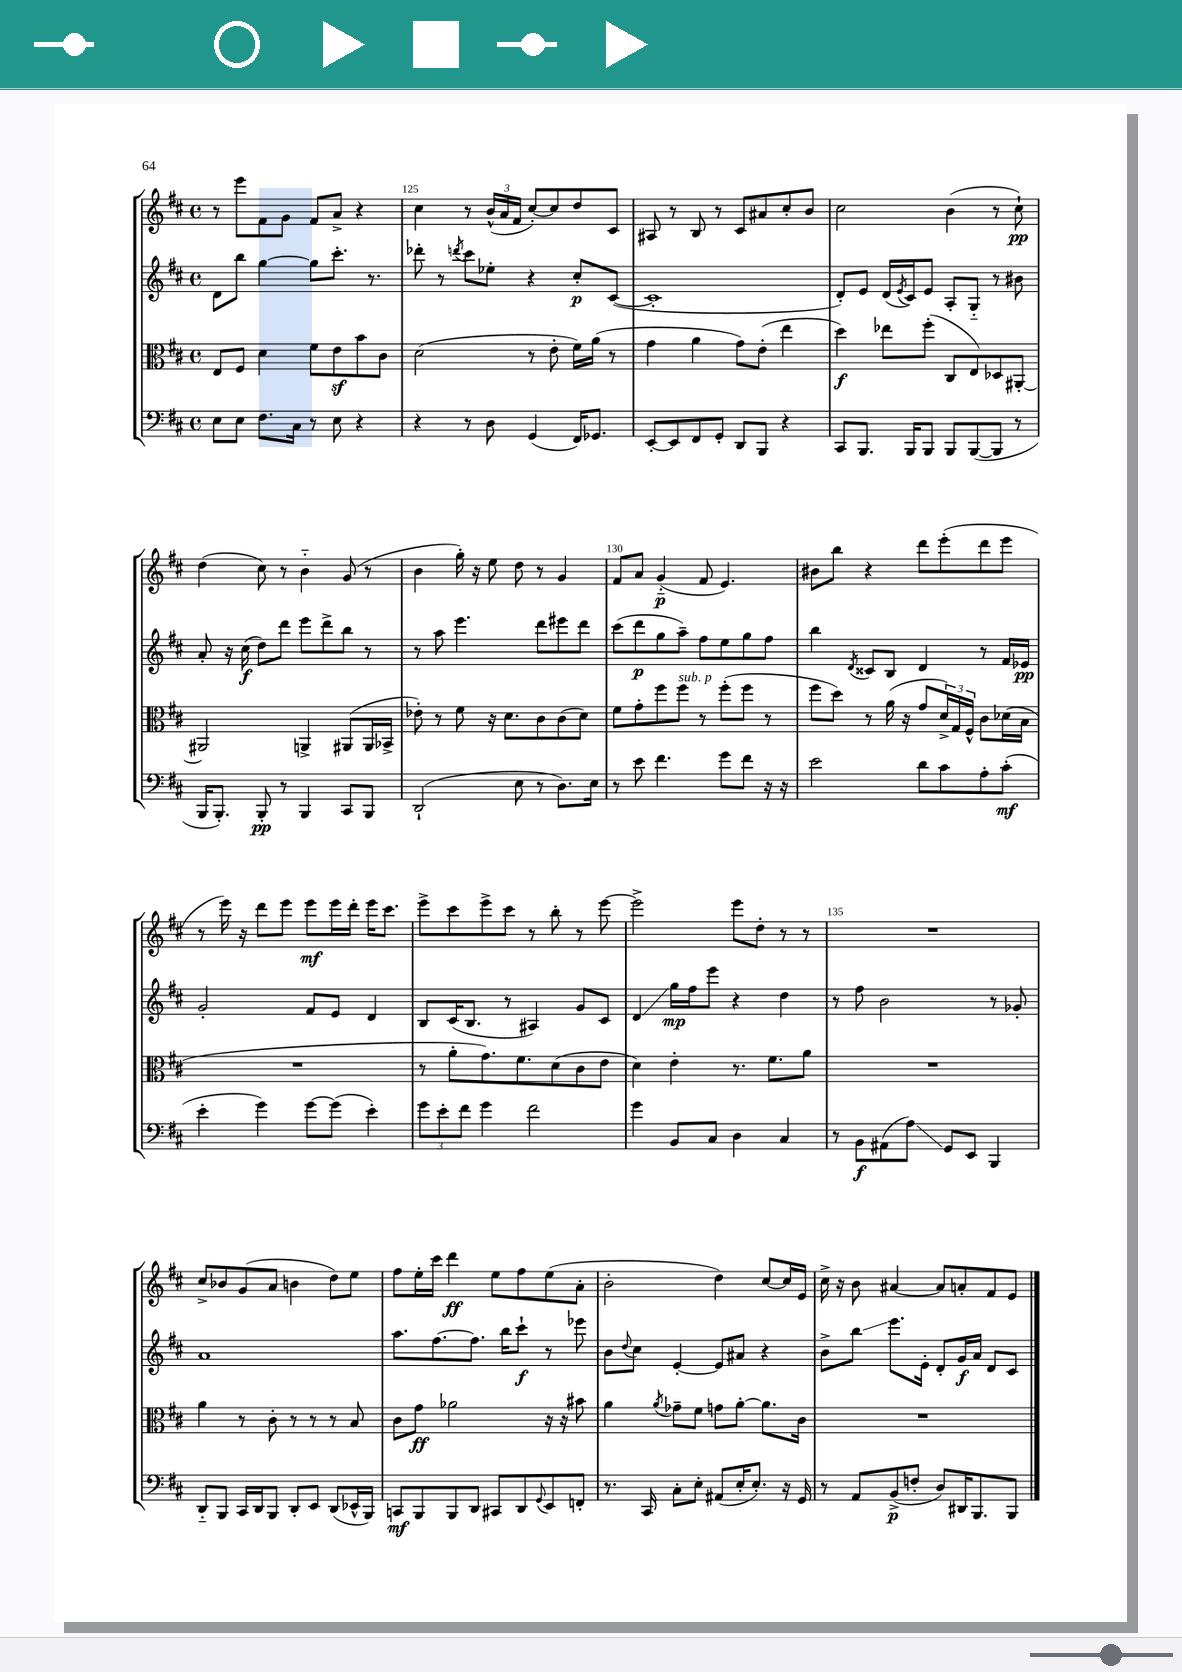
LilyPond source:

<<
\new StaffGroup <<
\new Staff = "s0" {
    \clef treble \key d \major \defaultTimeSignature \time 4/4
    r8 e'''8 fis'8 g'8 fis'8 a'8-> r4 |
    cis''4 r8 \tuplet 3/2 { b'16-^( a'16 fis'16 } cis''8~-.) cis''8 d''8 cis'8 |
    ais8 r8 b8 r8 cis'8 ais'8 cis''8-. b'8 |
    cis''2 b'4( r8 cis''8-!\pp) |
    d''4( cis''8) r8 b'4-_ g'8( r8 |
    b'4 g''16-.) r16 e''8 d''8 r8 g'4 |
    fis'8 a'8 g'4-_\p( fis'8 e'4.) |
    bis'8 b''8 r4 d'''8 e'''8-.( d'''8 e'''8 |
    r8 e'''16) r16 d'''8 e'''8 e'''8\mf e'''16 d'''16-. e'''16 cis'''8. |
    e'''8-> cis'''8 e'''8-> cis'''8 r8 b''8-. r8 e'''8~ |
    e'''2-> e'''8 d''8-. r8 r8 |
    R1 |
    cis''8-> bes'8 g'8( a'8 b'4 d''8) e''8 |
    fis''8 e''16-. cis'''16 d'''4\ff e''8 fis''8 e''8( a'8-. |
    b'2-. d''4) cis''8~ cis''16 e'16 |
    cis''16-> r16 b'8 ais'4~ ais'8 a'8-. fis'8 e'8 \bar "|." |
}
\new Staff = "s1" {
    \clef treble \key d \major \defaultTimeSignature \time 4/4
    d'8 b''8 g''4~ g''8 cis'''8.-. r8. |
    des'''8-. r8 \acciaccatura { d'''8 } cis'''8 ees''8-. r4 cis''8-.\p cis'8~( |
    cis'1-. |
    d'8-.) e'8 d'16( \acciaccatura { e'8 } cis'16) e'8 a8-. g8-_ r8 bis'8 |
    a'8-. r16 cis''16\f( d''8) d'''8 e'''8 d'''8-> b''8 r8 |
    r8 a''8 e'''4. d'''8 eis'''8 d'''8 |
    cis'''8( d'''8\p g''8 a''8--) fis''8 e''8 g''8 fis''8 |
    b''4 \acciaccatura { d'8 } cisis'8 b8 d'4 r8 fis'16 ees'16\pp |
    g'2-. fis'8 e'8 d'4 |
    b8 cis'16( b8. r8 ais4) g'8 cis'8 |
    d'4\glissando g''16\mp fis''16 e'''8 r4 d''4 |
    r8 fis''8 b'2 r8 ges'8-. |
    a'1 |
    a''8. fis''8.~ fis''8. b''16 cis'''8-!\f r8 ees'''8 |
    b'8 \appoggiatura { d''8 } cis''8 e'4~-. e'8 ais'8 r4 |
    b'8-> b''8\glissando e'''8. e'16-. d'8-. g'16\f a'16 d'8 cis'8 \bar "|." |
}
\new Staff = "s2" {
    \clef alto \key d \major \defaultTimeSignature \time 4/4
    e8 fis8 d'4 fis'8 e'8\sf b'8 cis'8 |
    d'2( r8 e'8-. fis'16) a'16( r8 |
    g'4 a'4 g'8) e'8-.( e''4 |
    d''4\f) ees''8 fis''8-.( cis8 e8) des8 ais,8~-. |
    ais,2 a,4-> ais,8( ais,16 bes,16-> |
    ees'8-.) r8 fis'8 r16 d'8. cis'8 cis'8( d'8) |
    fis'8 g'8-. fis''8 fis''8^\markup { \italic "sub. p" } r8 fis''8-.( fis''8 r8 |
    fis''8 d''8) r8 a'16( r16 g'8 \tuplet 3/2 { d'16->) g16 fis16-^ } cis'8 des'16( b16 |
    R1 |
    r8 a'8-. g'8.) fis'8. d'8( cis'8 e'8 |
    d'4) e'4-. r8. fis'8. a'8 |
    R1 |
    a'4 r8 cis'8-. r8 r8 r8 b8 |
    cis'8 g'8\ff aes'2 r16 r16 bis'8 |
    a'4 \acciaccatura { a'8 } ges'8-- fis'8 g'8 a'8~-. a'8. cis'16 |
    R1 \bar "|." |
}
\new Staff = "s3" {
    \clef bass \key d \major \defaultTimeSignature \time 4/4
    e8 e8 fis8. cis16 r8 e8 r4 |
    r4 r8 d8 g,4( fis,16) ges,8. |
    e,8~-. e,8 fis,8 g,8-. d,8 b,,8 r4 |
    cis,8 b,,8. b,,16 b,,8 b,,8 b,,8~( b,,8 r8 |
    b,,16 b,,8.-.) b,,8-.\pp r8 b,,4 cis,8 b,,8 |
    d,2-!( e8 r8 d8.) e16 |
    r8 e'8 fis'4. g'8 fis'8 r16 r16 |
    e'2 d'8 cis'8 a8-. cis'8-.\mf( |
    e'4-. g'4) g'8~ g'8( e'4-.) |
    \tuplet 3/2 { g'8 e'8-. fis'8 } g'4 fis'2 |
    g'4 b,8 cis8 d4 cis4 |
    r8 b,8\f ais,8( a8\glissando) g,8 e,8 b,,4 |
    d,8-_ b,,8 cis,16 d,16 b,,8 d,8-. e,8 d,8( ees,16-^ b,,16) |
    c,8\mf b,,8 b,,8 d,8 cis,8 d,8 \appoggiatura { g,8 } e,8 f,8-. |
    r8. cis,16 cis8-. e8-. ais,8( e16-. e8.-.) r16 g,16 |
    r8 a,8 b,8->\p( f8-. d8) dis,16 b,,8. b,,8 \bar "|." |
}
>>
>>
\layout { \context { \Score currentBarNumber = #124 \override BarNumber.break-visibility = ##(#f #t #t) barNumberVisibility = #(every-nth-bar-number-visible 5) } }
